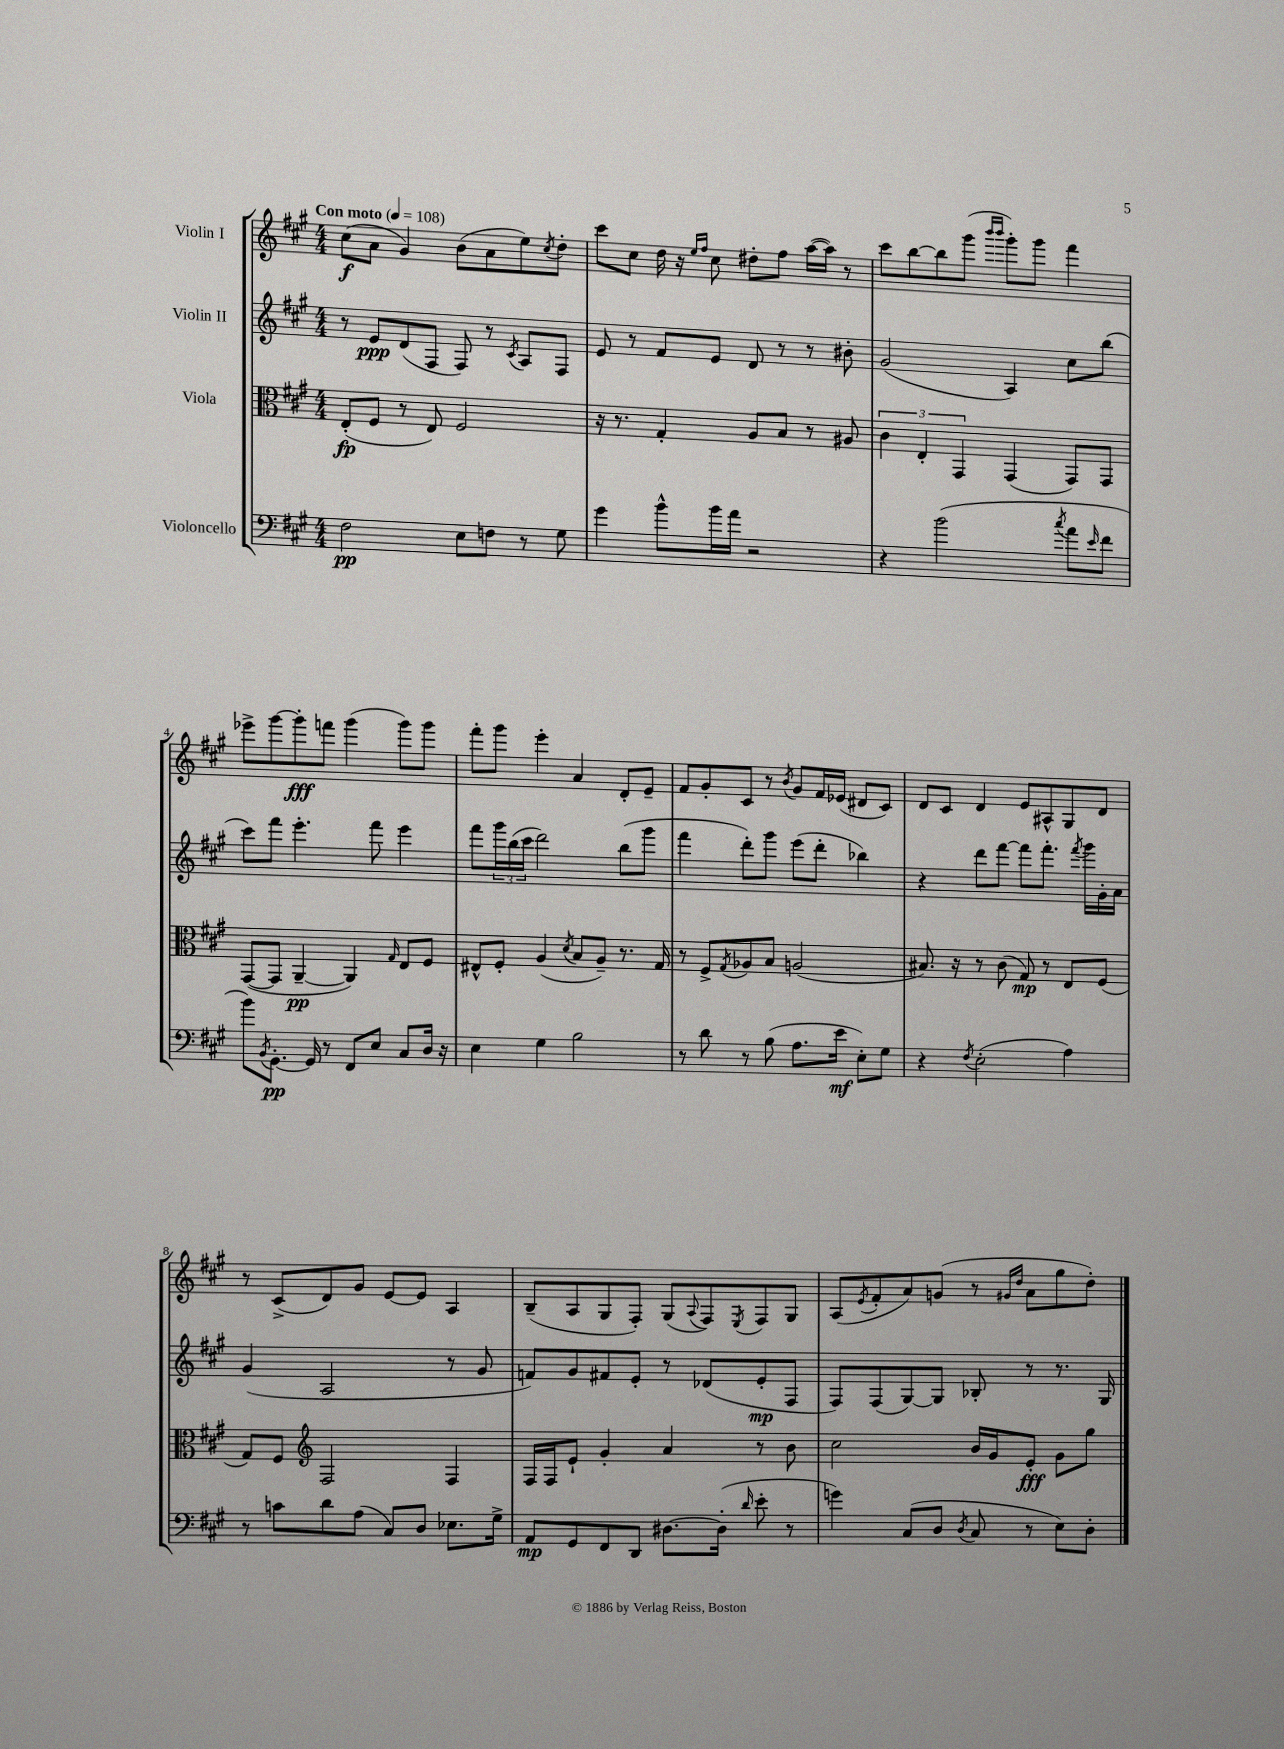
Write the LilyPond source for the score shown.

<<
\new StaffGroup <<
\new Staff = "s0" \with { instrumentName = "Violin I" } {
    \clef treble \key a \major \numericTimeSignature \time 4/4 \tempo "Con moto" 4 = 108
    cis''8\f( a'8 gis'4) b'8( a'8 e''8) \acciaccatura { cis''8 } d''8-. |
    cis'''8 cis''8 d''16 r16 \grace { e''16 fis''16 } cis''8 dis''8-. fis''8 a''16~( a''16) r8 |
    cis'''8 b''8~ b''8 gis'''8( \grace { b'''16 b'''16 } gis'''8-.) gis'''8 fis'''4 |
    ees'''8-> gis'''8~ gis'''8-.\fff f'''8 gis'''4( gis'''8) gis'''8 |
    fis'''8-. gis'''8 e'''4-. a'4 d'8-. e'8-- |
    fis'8 gis'8-. cis'8 r8 \acciaccatura { b'8 } gis'8 fis'16 ees'16( dis'8 cis'8) |
    d'8 cis'8 d'4 e'8 ais8-^ gis8 d'8 |
    r8 cis'8->( d'8) gis'8 e'8~ e'8 a4 |
    b8--( a8 gis8 fis8-.) gis8( \appoggiatura { a8 } fis8) \acciaccatura { e8 } fis8 gis8 |
    a8( \acciaccatura { e'8 } fis'8-. a'8) g'8( r8 \grace { gis'16 d''16 } a'8 gis''8 d''8-.) \bar "|." |
}
\new Staff = "s1" \with { instrumentName = "Violin II" } {
    \clef treble \key a \major \numericTimeSignature \time 4/4
    r8 e'8\ppp d'8( fis8 fis8) r8 \acciaccatura { cis'8 } a8 fis8 |
    e'8 r8 fis'8 e'8 d'8 r8 r8 bis'8-. |
    gis'2( a4) cis''8 b''8( |
    cis'''8) fis'''8 e'''4.-. fis'''8 e'''4 |
    fis'''8 \tuplet 3/2 { gis'''16 b''16( cis'''16 } d'''2) b''8( gis'''8 |
    fis'''4 d'''8-.) gis'''8 e'''8( d'''8-. bes''4) |
    r4 d'''8 fis'''8~ fis'''8 fis'''8.-. \acciaccatura { fis'''8 } gis'''16 gis'16-. a'16 |
    gis'4( a2 r8 gis'8 |
    f'8) gis'8 fis'8 e'8-. r8 des'8( e'8-.\mp fis8 |
    fis8) fis8( gis8~) gis8 bes8-. r8 r8. gis16 \bar "|." |
}
\new Staff = "s2" \with { instrumentName = "Viola" } {
    \clef alto \key a \major \numericTimeSignature \time 4/4
    e8-.\fp( fis8 r8 e8) fis2 |
    r16 r8. gis4-. a8 b8 r8 ais8 |
    \tuplet 3/2 { cis'4 e4-. gis,4 } gis,4( gis,8) gis,8 |
    gis,8~( gis,8 a,4~--\pp a,4) \grace { gis16 } e8 fis8 |
    eis8-^ fis8-. a4( \acciaccatura { d'8 } b8 a8--) r8. gis16 |
    r8 fis8-> \acciaccatura { gis8 } aes8 b8 a2( |
    bis8.) r16 r8 cis'8( gis8\mp) r8 e8 fis8( |
    gis8) fis8 \clef treble fis2 fis4 |
    fis16 fis16 e'8-! gis'4-. a'4 r8 b'8 |
    cis''2 b'16 gis'16 e'8-.\fff gis'8 gis''8 \bar "|." |
}
\new Staff = "s3" \with { instrumentName = "Violoncello" } {
    \clef bass \key a \major \numericTimeSignature \time 4/4
    fis2\pp e8 f8 r8 gis8 |
    gis'4 b'8-^ b'16 a'16 r2 |
    r4 b'2( \acciaccatura { cis''8 } a'8 \grace { e'16 } fis'8 |
    b'8) \acciaccatura { b,8 } gis,8.~-.\pp gis,16 r8 fis,8 e8 cis8 d16 r16 |
    e4 gis4 b2 |
    r8 d'8 r8 b8( a8. e'16\mf e8-.) gis8 |
    r4 \acciaccatura { fis8 } e2-.( a4) |
    r8 c'8 d'8 a8( cis8) d8 ees8. gis16-> |
    a,8\mp gis,8 fis,8 d,8 dis8.~ dis16-.( \grace { d'16 } e'8-. r8 |
    g'4) cis8( d8 \acciaccatura { d8 } cis8 r8 e8) d8-. \bar "|." |
}
>>
>>
